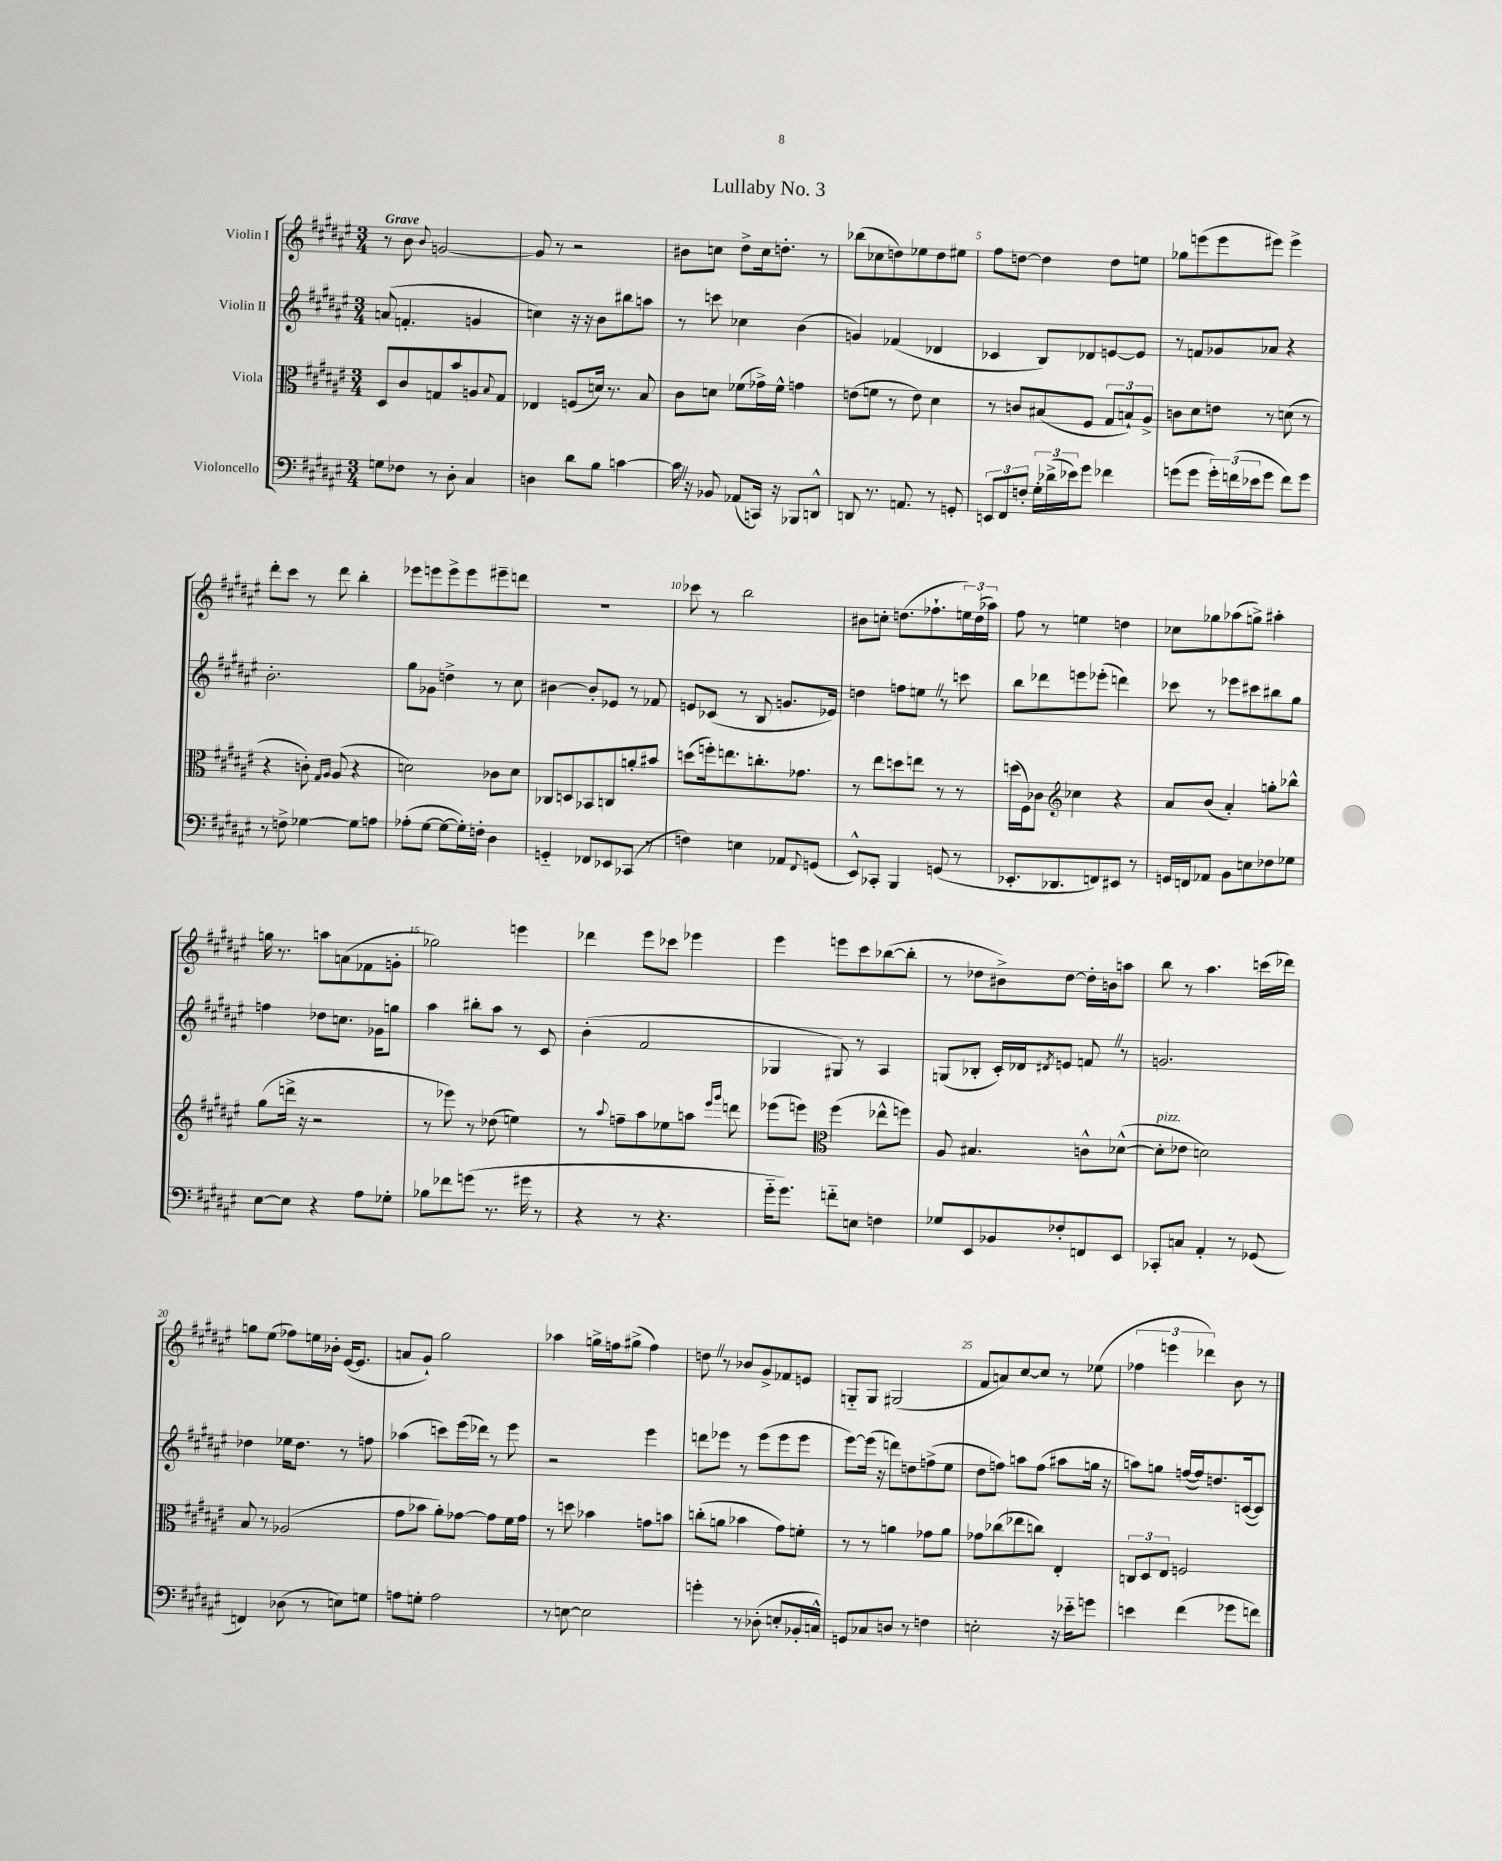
\header { title = "Lullaby No. 3" }
<<
\new StaffGroup <<
\new Staff = "s0" \with { instrumentName = "Violin I" } {
    \clef treble \key fis \major \numericTimeSignature \time 3/4 \tempo "Grave"
    r8 b'8 \appoggiatura { b'8 } g'2~ |
    g'8 r8 r2 |
    bis'8 c''8 dis''8-> c''16 d''8.-. r8 |
    bes''8( ces''8 d''8) ees''8 d''8 eis''8 |
    fis''8 d''8~ d''4 d''8 e''8 |
    ges''8 e'''8( e'''8 eis'''8) eis'''4-> |
    dis'''8-. cis'''8 r8 dis'''8 b''4-. |
    ees'''8 e'''8 e'''8-> e'''8 eis'''8-- d'''8 |
    R2. |
    ces'''8 r8 b''2 |
    bis'8 c''8-. d''8.( fes''8.-! \tuplet 3/2 { e''16) d''16( aes''16) } |
    fis''8 r8 e''4 d''4 |
    ces''8 ges''8 aes''8( g''8->) ais''4-. |
    g''16 r8. a''8 a'8( fes'8 g'8-. |
    ges''2) e'''4 |
    des'''4 eis'''8 ces'''8 ees'''4 |
    eis'''4 e'''8 cis'''8 bes''8~( bes''8-. |
    r8 des''8 bis'8->) des''8~ des''16-. b'16 a''8 |
    b''8 r8 ais''4. c'''16( des'''16) |
    g''8 eis''8( fes''8) e''16 bes'16-. eis'16~( eis'8. |
    a'8 gis'8-!) gis''2 |
    aes''4 g''16-> f''16 gis''8->( f''4) |
    d''8 \once \override BreathingSign.text = \markup { \musicglyph "scripts.caesura.straight" } \breathe r8 bes'8 gis'8-> fes'8 e'8 |
    g8-_ g8 gis2( |
    fis'8 a'8) cis''8~ cis''8 r8 ees''8( |
    \tuplet 3/2 { fes''4 e'''4 des'''4) } b'8 r8 \bar "|." |
}
\new Staff = "s1" \with { instrumentName = "Violin II" } {
    \clef treble \key fis \major \numericTimeSignature \time 3/4
    a'8( f'4.-. g'4 |
    c''4) r16 r16 b'8 bis''8 a''8 |
    r8 c'''8 ces''4 b'4( |
    g'4) fes'4( des'4 |
    ces'4 b8) des'8 e'8~ e'8 |
    r8 f'8 ges'8 aes'8 r4 |
    b'2.-. |
    gis''8 ges'8 d''4-> r8 cis''8 |
    bis'4~ bis'8-. ees'8 r8 fes'8 |
    e'8 ces'8( r8 b8 g'8. ees'16) |
    d''4 f''8 e''8 \once \override BreathingSign.text = \markup { \musicglyph "scripts.caesura.straight" } \breathe r8 c'''8 |
    b''8 des'''8 e'''8 ees'''8-.( d'''4) |
    ces'''8 r8 ees'''8 cis'''8 bis''8 gis''8 |
    f''4 des''8 c''8. ges'16 g''8 |
    ais''4 bis''8-. ais''8 r8 cis'8 |
    b'4-.( fis'2 |
    ges4 gis8) r8 ais4 |
    g8( bes8-. cis'16-.) des'16 \acciaccatura { dis'8 } e'8 f'8 \once \override BreathingSign.text = \markup { \musicglyph "scripts.caesura.straight" } \breathe r8 |
    g'2. |
    des''4 ees''16 des''8. r8 f''8 |
    aes''4( c'''8) eis'''16( des'''16) r8 eis'''8 |
    r2 eis'''4 |
    d'''8 ees'''8 r8 ees'''8( ees'''8 ees'''8 |
    eis'''8~) eis'''16( r16 d'''8) d''8 f''8->( eis''8 |
    dis''8 f''8) a''8 f''8( ais''8 g''16 r16 |
    a''8) g''8 f''16~( f''16) d''8. c'16~( c'8) \bar "|." |
}
\new Staff = "s2" \with { instrumentName = "Viola" } {
    \clef alto \key fis \major \numericTimeSignature \time 3/4
    dis8 cis'8 g8 b'8 a8 \appoggiatura { b8 } g8 |
    ees4 f8( d'16) r8. b8 |
    cis'8 d'8 fes'8( ges'16->) fes'16-^ g'4 |
    e'8( f'8 r8 e'8) dis'4 |
    r8 c'8 bis8( fis8 \tuplet 3/2 { gis8 b8-!) ais8-> } |
    c'8 dis'8 e'8 r8 d'8( r8 |
    r4 c'8-.) \grace { gis16 ais16 } ais8( r4 |
    d'2) ces'8 d'8 |
    ces8 d8 bes,8 c8 a'8-. bis'8 |
    d''8( f''16-.) e''8. c''8.-. ges'8. |
    r8 eis''8 d''8 e''8 r8 r8 |
    d''16( fis16) ces'8 \clef treble ces''4 r4 |
    ais'8 b'8( ais'4-.) g''8-. bes''8-^ |
    gis''8( d'''16-> r16 r2 |
    r8 ees'''8) r8 des''8( e''4) |
    r8 \appoggiatura { ais''8 } f''8-- ais''8 ees''8 a''8 \grace { eis'''16 gis'''16 } d'''8 |
    ees'''8( e'''8) \clef alto fis''4( ees''8-^ f''8) |
    ais8 bis4. c'8-^ des'8~-^( |
    des'8-.^\markup { \italic "pizz." } ees'8 d'2) |
    b8 r8 aes2( |
    gis'8 bes'8 ais'8-.) ges'8~ ges'8 fis'16 ges'16 |
    r8 d''8 bes'4 g'8 b'8 |
    c''8-.( a'8 bes'4 gis'8) f'8-. |
    r8 r8 a'4 ges'8 a'8 |
    ges'8 ces''8( ees''8 c''8) eis4-. |
    \tuplet 3/2 { c8 dis8 eis8 } f2 \bar "|." |
}
\new Staff = "s3" \with { instrumentName = "Violoncello" } {
    \clef bass \key fis \major \numericTimeSignature \time 3/4
    g8 fes8 r8 dis8-. cis4 |
    d4 dis'8 b8 c'4~ |
    c'16 \once \override BreathingSign.text = \markup { \musicglyph "scripts.caesura.straight" } \breathe r16 bes,8 aes,8( c,16) r16 bes,,8 d,8-^ |
    d,8 r8. a,8. r8 g,8-. |
    \tuplet 3/2 { e,8 fis,8 f8-. } \tuplet 3/2 { gis16-. des'16->( ees'16) } gis'8 fes'4 |
    g'8( g'8 \tuplet 3/2 { g'16-.) f'16( ees'16 } g'8 f'8) g'8 |
    r8 f8-> ges4~ ges8 a8 |
    aes8-.( gis8~ gis8~ gis16-.) f16-. dis4 |
    g,4-_ fes,8 ees,8 ces,8( r8 |
    f4) e4 aes,8 \appoggiatura { fis,8 } g,8( |
    eis,8-^) ces,8-. b,,4 g,8( r8 |
    ees,8.-. des,8. f,8) eis,8 r8 |
    g,16 f,16 aes,8 b,8 e8 fes8 ges8 |
    eis8~ eis8 r4 ais8 ges8-. |
    bes8 fes'8 g'8( r8. gis'16 r8 |
    r4 r8 r4. |
    gis'16-_ gis'8.) f'8-_ e8 f4 |
    ges8 eis,8 bes,8 fes8-. f,8 eis,8 |
    ces,8-. c8 ais,4-. r8 ges,8( |
    f,4) des8( r8 e8) g8 |
    a8 g8-. a2 |
    r8 e8~ e2 |
    g'4-. r8 des8-.( e8-. bes,16-. c16-^) |
    g,8 ces8 d8 r8 f4 |
    e2-. r16 ees'16-_ g'8 |
    e'4 fis'4( ges'8 f'8) \bar "|." |
}
>>
>>
\layout { \context { \Score \override BarNumber.break-visibility = ##(#f #t #t) barNumberVisibility = #(every-nth-bar-number-visible 5) } }
